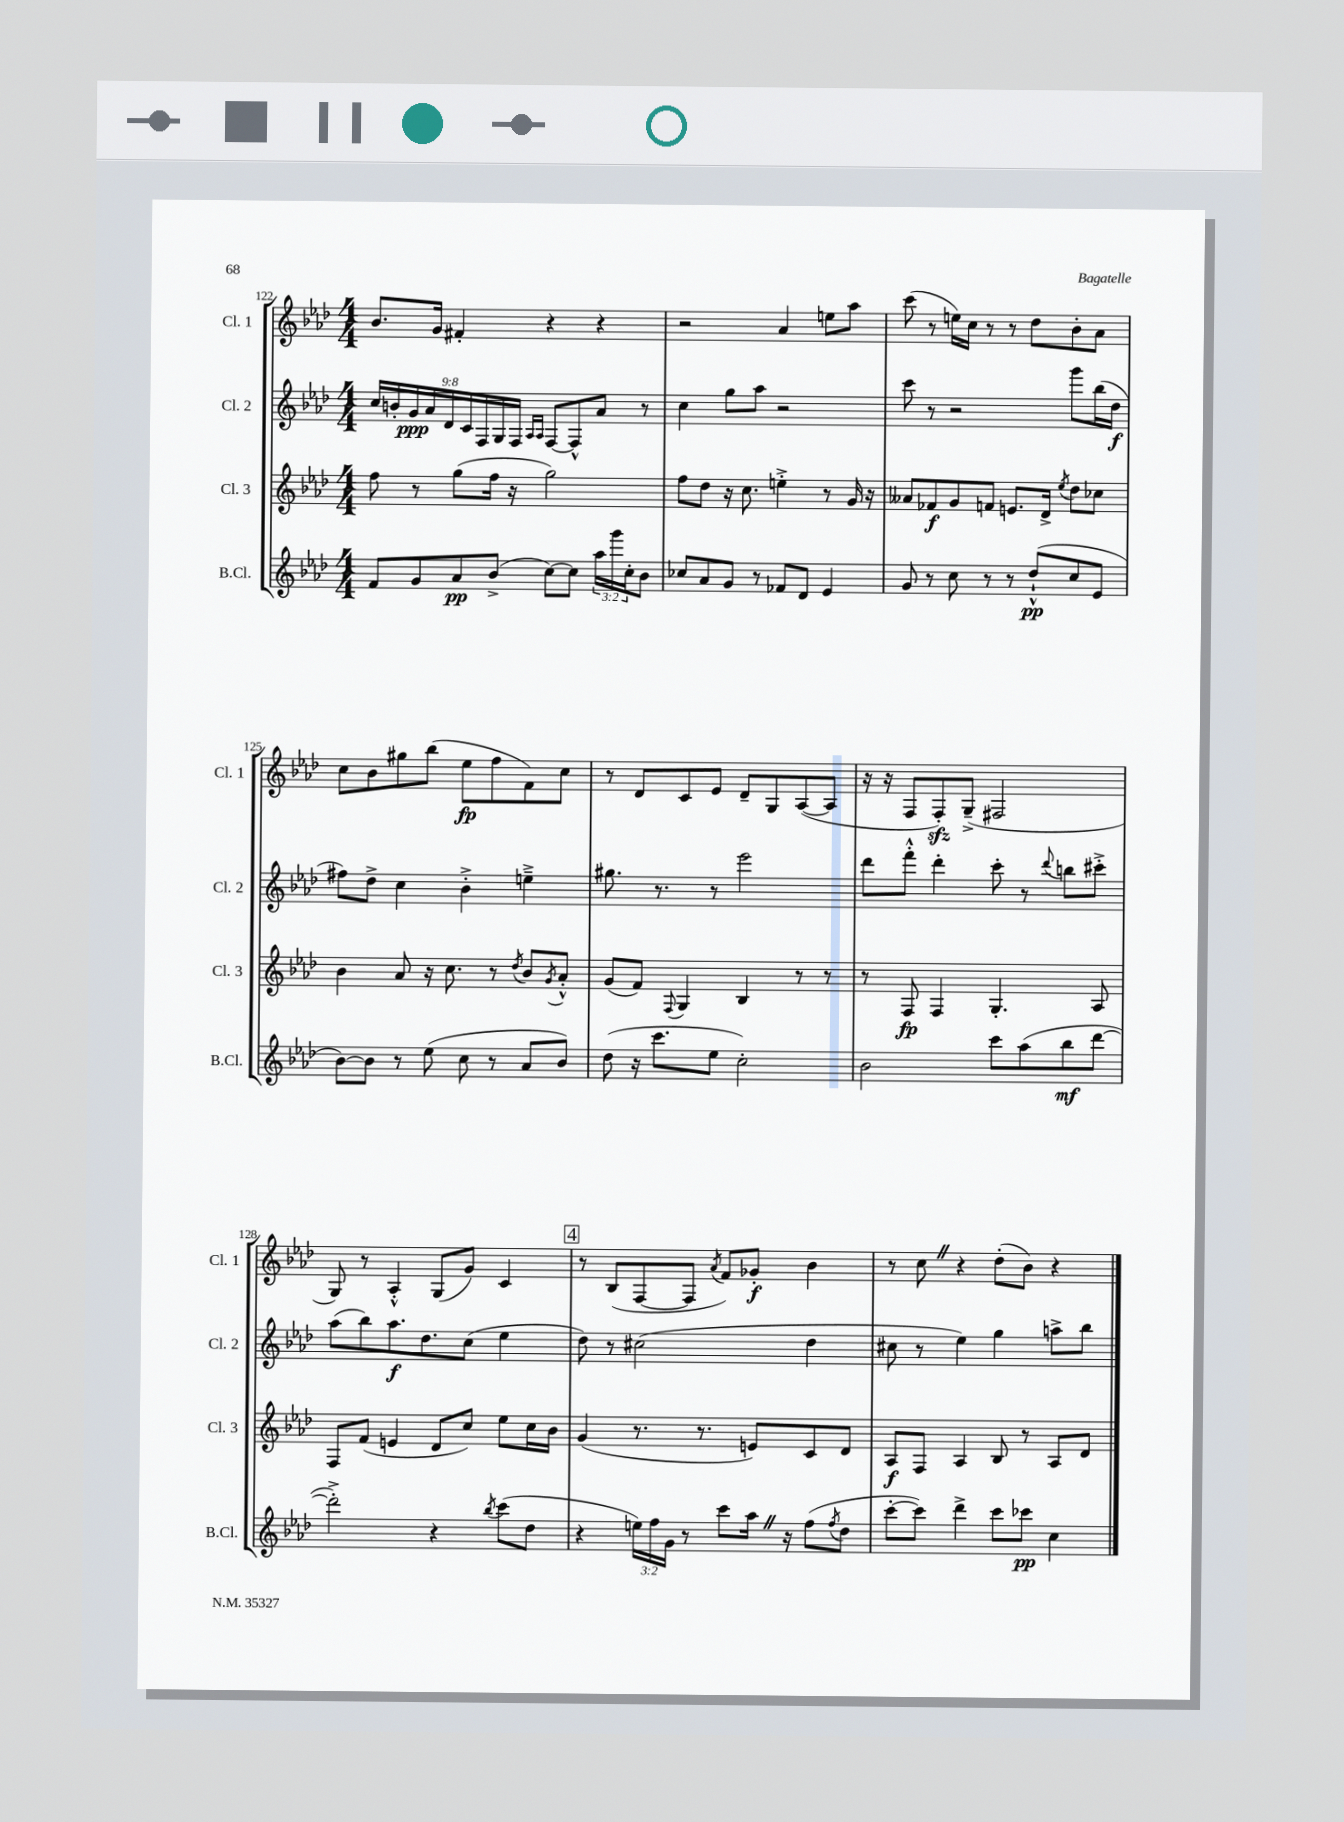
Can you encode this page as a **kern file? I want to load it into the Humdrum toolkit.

**kern	**kern	**kern	**kern
*staff4	*staff3	*staff2	*staff1
*clefG2	*clefG2	*clefG2	*clefG2
*k[b-e-a-d-]	*k[b-e-a-d-]	*k[b-e-a-d-]	*k[b-e-a-d-]
*M4/4	*M4/4	*M4/4	*M4/4
8f	8ff	18cc	8.b-
.	.	18b'	.
.	.	18g	.
8g	8r	.	.
.	.	18a-	.
.	.	.	16g
.	.	18d-	.
8a-	(8gg	.	4f#'
.	.	18c	.
.	.	18F	.
(8b-^	16ff	.	.
.	.	18G	.
.	16r	.	.
.	.	18F	.
.	.	16qqA-	.
.	.	16qqA-	.
[8cc)	2gg)	[8F	4r
8cc]	.	8F^^]	.
24aa-	.	8a-	4r
24ggg	.	.	.
24cc'	.	.	.
8b-	.	8r	.
=	=	=	=
8cc-	8ff	4cc	2r
8a-	8dd-	.	.
8g	16r	8gg	.
.	8.cc	.	.
8r	.	8aa-	.
8f-	4ee'^	2r	4a-
8d-	.	.	.
4e-	8r	.	8ee
.	16g	.	8aa-
.	16r	.	.
=	=	=	=
8g	8a--	8ccc	(8ccc
8r	8f-	8r	8r
8cc	8g	2r	16ee)
.	.	.	16cc
8r	8f	.	8r
8r	8.e	.	8r
(8dd-`^^	.	.	8dd-
.	16d-^	.	.
.	8qee-	.	.
8cc	8dd-	8ggg	8b-'
8e-	8cc-	(16bb-	8a-
.	.	16dd-	.
=	=	=	=
[8b-)	4b-	8ff#)	8cc
8b-]	.	8dd-^	8b-
8r	8a-	4cc	8gg#
(8ee-	16r	.	(8bb-
.	8.cc	.	.
8cc	.	4b-'^	8ee-
8r	8r	.	8ff
.	8qdd-	.	.
8a-	8b-	4ee~^	8f)
.	8qg	.	.
8b-)	8a-'^^	.	8cc
=	=	=	=
(8dd-	(8g	8.gg#	8r
16r	8f)	.	8d-
8.ccc	.	8.r	.
.	8qqF	.	.
.	4G	.	8c
8ee-	.	8r	8e-
2cc')	4B-	2eee-	8d-~
.	.	.	8G
.	8r	.	([8A-
.	8r	.	8A-]
=	=	=	=
2b-	8r	8ddd-	16r
.	.	.	16r
.	8F	8fff'^^	8F
.	4F	4ddd-'	8F')
.	.	.	(8G~^
8ccc	4.G'	8ccc'	2F#
(8aa-	.	8r	.
.	.	8qqddd-	.
8bb-	.	8bb	.
[8ddd-	8A-	8ccc#'^	.
=	=	=	=
2ddd-'^])	8F	(8aa-	8G)
.	(8f	8bb-)	8r
.	4e	8.aa-	4A-'^^
.	.	8.dd-	.
4r	8d-	.	(8G
.	8cc)	(8cc	8g)
8qbb-	.	.	.
(8ccc	8ee-	4ee-	4c
8dd-	16cc	.	.
.	16b-	.	.
=	=	=	=
4r	(4g	8dd-)	8r
.	.	8r	(8B-
24ee)	8.r	(2cc#	[8F
24ff	.	.	.
24g	.	.	.
8r	.	.	8F]
.	8.r	.	.
.	.	.	8qa-
8ccc	.	.	8f)
16aa-	8e)	.	8g-'
16r	.	.	.
(8ff	8c	4dd-	4b-
8qff	.	.	.
8dd-	8d-	.	.
=	=	=	=
[8ccc'	8A-	8cc#	8r
8ccc])	8F	8r	8cc
4ddd-^	4A-	4ee-)	4r
8ccc	8B-	4gg	(8dd-'
8ccc-	8r	.	8b-)
4cc	8A-	8aa^	4r
.	8d-	8bb-	.
==	==	==	==
*-	*-	*-	*-
